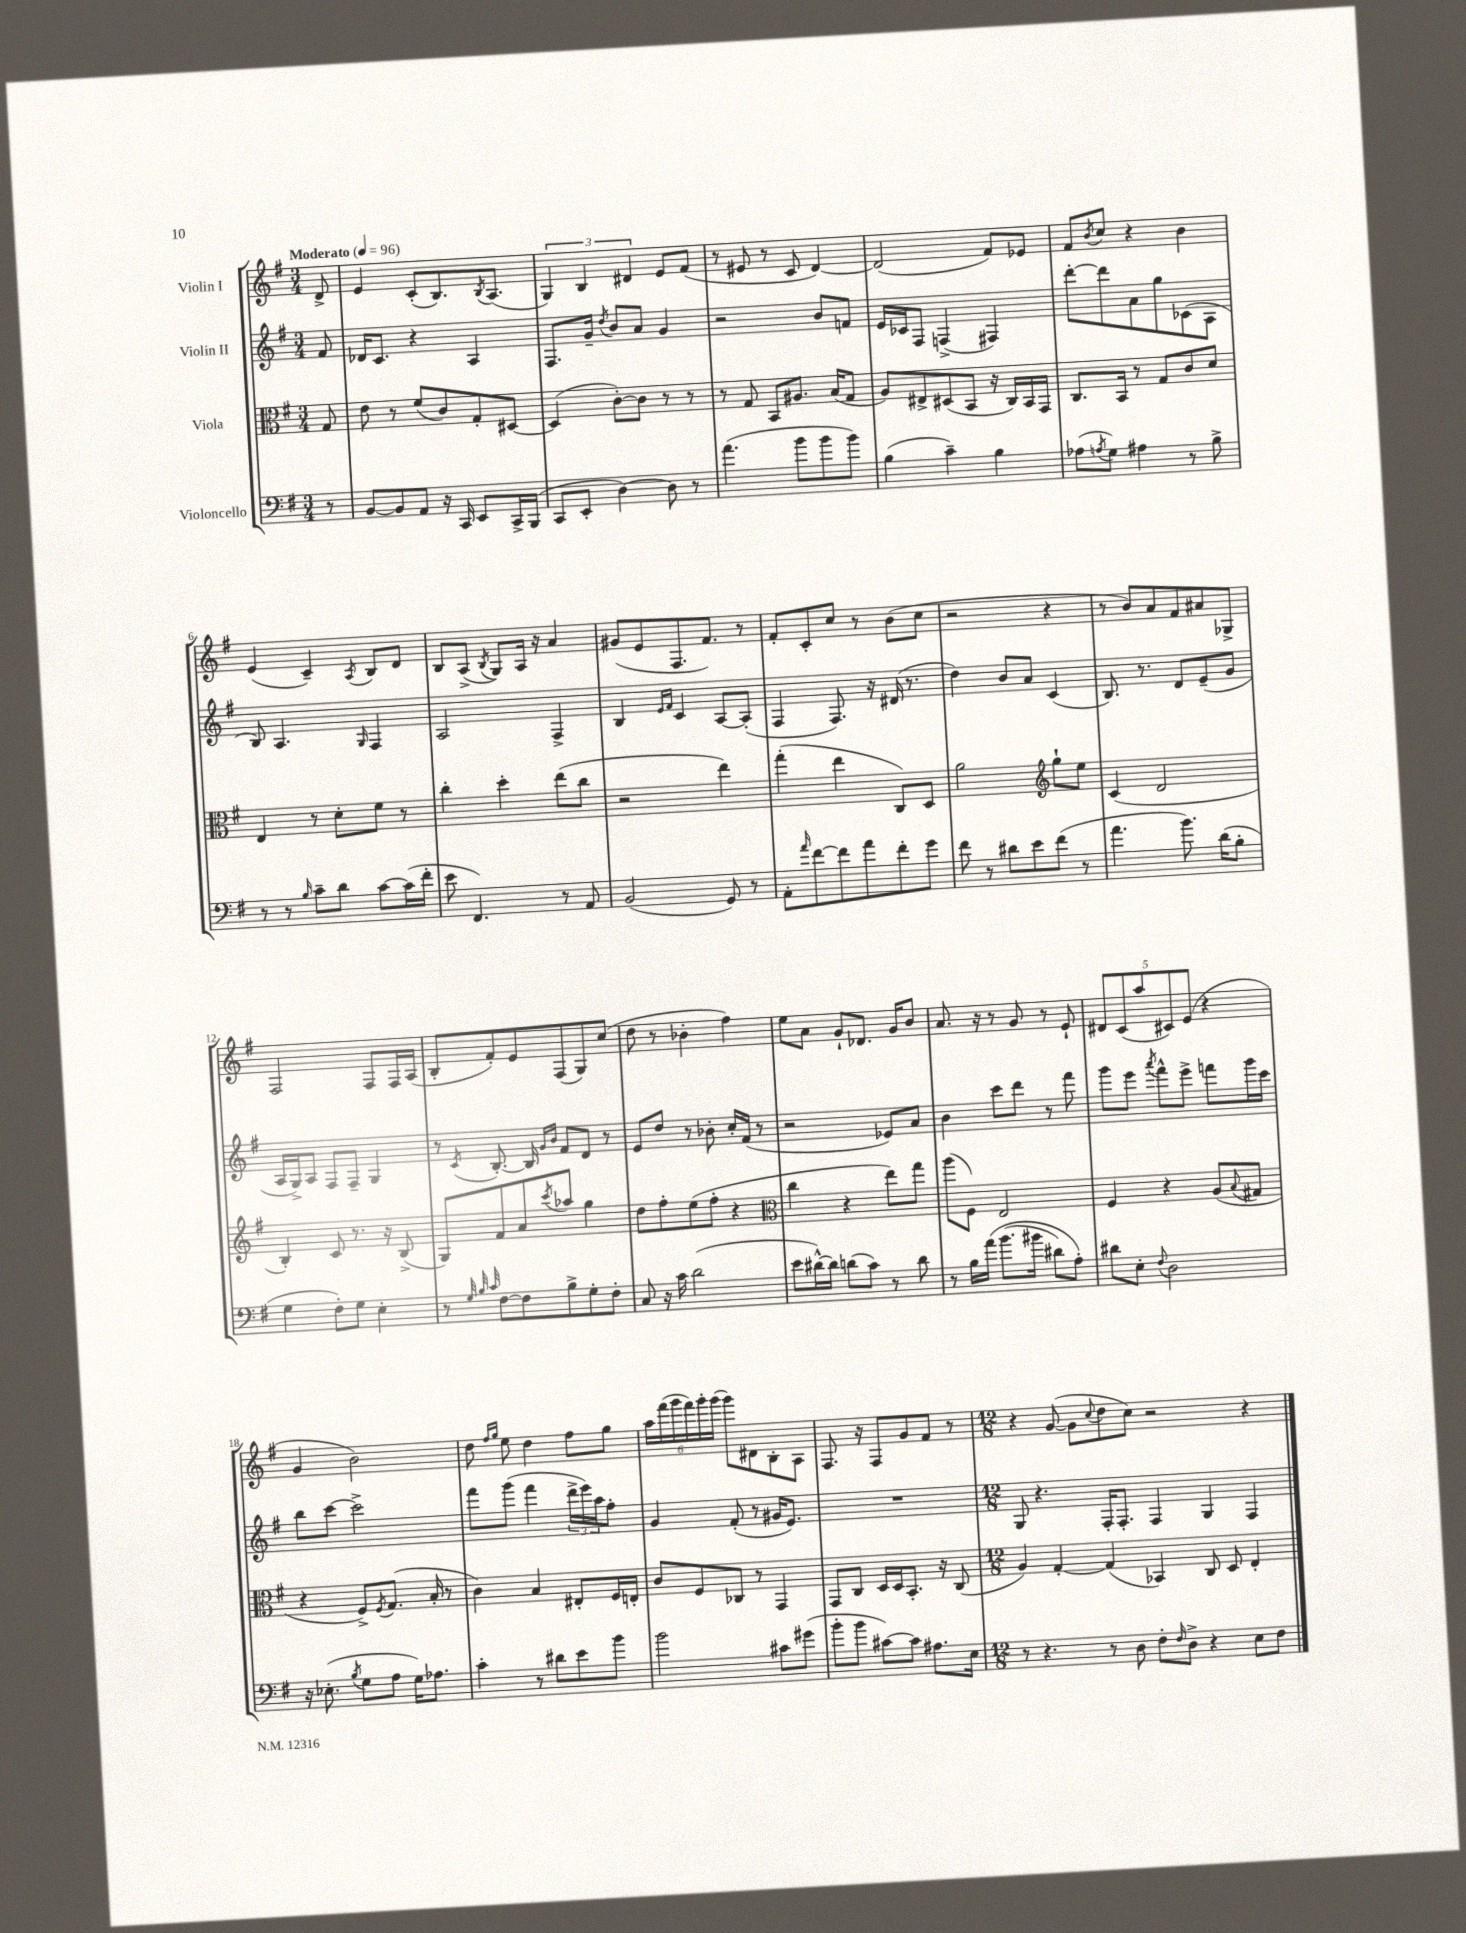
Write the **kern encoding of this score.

**kern	**kern	**kern	**kern
*part4	*part3	*part2	*part1
*staff4	*staff3	*staff2	*staff1
*I"Violoncello	*I"Viola	*I"Violin II	*I"Violin I
*clefF4	*clefC3	*clefG2	*clefG2
*k[f#]	*k[f#]	*k[f#]	*k[f#]
*M3/4	*M3/4	*M3/4	*M3/4
*MM96	*MM96	*MM96	*MM96
=	=	=	=
!	!	!	!LO:TX:a:B:t=Moderato
8r	8G/	8f#/	8d^/
=1	=1	=1	=1
[8BB/L	8e\	16d-X/KL	4e/
.	.	8.c/J	.
8BB/]	8r	.	.
8AA/J	(8f#/L	4r	(8c'/L
16r	8c/)	.	8.B/)
16CC/	.	.	.
8EE/L	8G'/	4A/	.
.	.	.	8qB/
.	.	.	(8.A/J
16CC^/L	[8D#X/J	.	.
(16BBB/JJ	.	.	.
=2	=2	=2	=2
8CC/L	(4D#/]	8.F#/L	6G/)
8EE'/J	.	.	.
.	.	.	6B/
.	.	16g~/Jk	.
.	.	8qdd/	.
[4D\)	[8c'\L)	8b/L	.
.	.	.	6d#X/
.	8c\J]	8a/J	.
8D\]	8r	4g/	8e/L
8r	8r	.	(8f#/J
=3	=3	=3	=3
(4.a\	8r	2r	8r
.	8G/	.	8e#X/
.	8BB/L	.	8r
8b\L	8.A#X/J	.	8c/
8b\	.	8b/L	[4d/)
.	(16B/KL	.	.
8b\J)	8G/J	8fn/J	.
=4	=4	=4	=4
(4B\	8A/L)	16e/LL	(2d/]
.	.	16c-X/J	.
.	8E#X^/	8F#/J	.
4c~\)	(8D#X/	(4Fn^/	.
.	8BB/J	.	.
4B\	16r	4F#X/)	8f#/L)
.	16C/LL)	.	.
.	16BB/	.	8e-X/J
.	16GG/JJ	.	.
=5	=5	=5	=5
(8A-X\L	8.C/L	[8ddd'\L	8f#/L
8qAn/	.	.	8qb/
8G\J)	.	8ddd\]	8cc/J
.	16BB/Jk	.	.
4A#X\	8r	8a\	4r
.	8G/L	8gg\	.
8r	8c/	(8c-X\	4b\
8B^\	8d/J	8A\J	.
!!LO:LB:g=z
=6	=6	=6	=6
8r	4E/	8B/)	(4e/
8r	.	4.A/	.
16qqB/	.	.	.
8c~\L	8r	.	4c~/)
8d\J	8d'\L	.	.
.	.	16qqG/	8qA/
[8c\L	8f#\J	4F#/	8B/L
(16c\L]	8r	.	8d/J
16f#'\JJ	.	.	.
=7	=7	=7	=7
8e\	4cc'\	2A/	8B/L
4.FF#/)	.	.	(8A^/J
.	.	.	8qB/
.	4dd'\	.	8G/L)
.	.	.	16A/Jk
.	.	.	16r
8r	(8ee\L	4F#^/	4a/
8AA/	8cc\J	.	.
=8	=8	=8	=8
(2BB/	2r	4B/	(8g#X/L
.	.	.	8e/
.	.	16qqe/LL	.
.	.	16qqf#/JJ	.
.	.	4c/	8.F#/
.	.	.	8.f#/J)
8GG/)	4ee\)	[8A/L	.
8r	.	(8A'/J]	8r
=9	=9	=9	=9
8AA'\L	(4gg'\	4F#/	8f#'/L
16qqa/	.	.	.
[8f#\	.	.	8c'/
8f#\]	4ee\	8.F#/)	8cc/J
8a\	.	.	8r
.	.	16r	.
8f#'\	8C/L)	(16d#X/	(8b\L
.	.	8.r	.
8g\J	8D/J	.	8cc\J
=10	=10	=10	=10
8f#\	2a\	4dd\)	2r
8r	.	.	.
8d#X\L	.	8b/L	.
8e\	.	8a/J	.
*	*clefG2	*	*
(8f#\J	8gg`\L	(4c/	4r
8r	8ee\J	.	.
=11	=11	=11	=11
4.a\	(4c/	8.B/)	8r
.	.	.	8b/L)
.	.	8.r	.
.	2d/	.	8a/
8.b\)	.	8d/L	8f#/
.	.	(8e~/	8a#X/
(16d\KL	.	.	.
8B'\J	.	8g/J	8G-X^/J
!!LO:LB:g=z
=12	=12	=12	=12
4G\	4B'/)	16A/LL	2F#/
.	.	16G^/J)	.
.	.	8A/J	.
8F#'\L)	8c/	8F#/L	.
8G\J	8.r	8F#~/J	.
4E'\	.	4G/	8F#/L
.	16r	.	.
.	(8B^/	.	16F#/L
.	.	.	(16A/JJ
=13	=13	=13	=13
8r	8G/L)	8r	8B'/L
32qqG/	.	.	.
32qqB/	.	.	.
32qqc/	.	8qc/	.
[8F#\L	8f#/	[8.B'/	8f#'/)
8F#\]	8a/	.	8e/
.	.	16B/]	.
.	.	16qqg/LL	.
.	8qccc/	16qqb/JJ	.
8B^\	8aa-X/J	8f#/L	(8F#/
8G'\	4gg\	8d/J	8G/)
8F#'\J	.	8r	(8cc/J
=14	=14	=14	=14
8C/	8dd\L	8e/L	8dd\
16r	8ff#'\	8dd/J	8r
16c\	.	.	.
(2d\	(8ee\	8r	4b-X'\
.	8ff#'\J	8b-X'\	.
.	4r	16cc'/LL	4ff#\)
.	.	(16f#/JJ	.
.	.	8r	.
=15	=15	=15	=15
*	*clefC3	*	*
8e\L	4cc\	2r	8ee\L
[16d#X^^\L)	.	.	8a\J
16d#\JJ]	.	.	.
(8dn\L	4r	.	8g`/L
8c\J)	.	.	8.d-X/J
8r	8ee\L)	8e-X/L)	.
.	.	.	16g/KL
8d\	8gg\J	8a/J	8b/J
=16	=16	=16	=16
8r	(8aa\L	4b\	8.a/
16B\LL	8F#\J)	.	.
(16a\JJ	.	.	16r
(8.b\L	2E/	8ccc\L	8r
.	.	8ddd\J	8g/
16b#X\Jk	.	.	.
8d#X\L)	.	8r	8r
8A'\J)	.	8fff#\	8e`/
=17	=17	=17	=17
8d#X\L	4F#/	8ggg\L	10d#X/L
.	.	.	(10c/
8E'\J	.	8eee\J	.
.	.	.	10aa/
8qqF#/	.	8qaaa/	.
2D\	4r	8fff#^^\L	.
.	.	.	10c#X/)
.	.	8eee^\J	.
.	.	.	(10e/J
.	(8A/L	8fffn\L	4r
.	8qqB/	.	.
.	8G#X/J	16ggg\L	.
.	.	16ccc\JJ	.
!!LO:LB:g=z
=18	=18	=18	=18
16r	4r	8bb\L	4g/
(8.E-X'\	.	.	.
.	.	[8ccc\J	.
8qB/	.	.	.
8G\L	8F#^/L)	2ccc^\]	2b\)
.	8qF#/	.	.
8A\J	(8.G/J	.	.
16G\KL)	.	.	.
8.A-X\J	16B'/	.	.
.	8r	.	.
=19	=19	=19	=19
4c'\	4c\)	8fff#\L	8dd\
.	.	.	16qqff#/LL
.	.	.	16qqgg/JJ
.	.	(8ggg\J	8ee\
8r	4B/	4fff#\	4dd\
8d#X\L	.	.	.
8e\	8E#X'/L	24ddd^\LL	8ff#\L
.	.	24eee\)	.
.	.	24aa\J	.
8b\J	16F#/L	8ff#'\J	8gg\J
.	16En'/JJ	.	.
=20	=20	=20	=20
2b\	8c/L	4g/	24aa\LL
.	.	.	(24fff#\
.	.	.	24ggg\
.	8F#/	.	24fff#\)
.	.	.	24ggg'\
.	.	.	(24ggg\JJ
.	8C-X/J	(8f#'/	8ggg\L)
.	8r	8r	8d#X\
8c#X\L	4GG/	16g#X/KL	8B'\
.	.	8.e/J)	.
(8g#X\J	.	.	8A\J
=21	=21	=21	=21
8b'\L	8GG/L	2.r	8.F#/
8b\J	8C/J	.	.
.	.	.	16r
[8c#X\L)	16D/LL	.	8F#/L
.	16D/J	.	.
8c#\J]	8.BB'/J	.	8g/
8.A#X\L	.	.	8f#/J
.	16r	.	.
.	(8C/	.	8r
16E\Jk	.	.	.
=22	=22	=22	=22
*M12/8	*M12/8	*M12/8	*M12/8
8r	4A/)	8G/	4r
4.r	.	4.r	.
.	[4G'/	.	([8g/
.	.	.	8g\L]
.	.	.	8qqcc/
8r	(4G/]	16F#'/KL	8dd\
.	.	8.F#'/J	.
8D\	.	.	8cc\J)
8F#'\L	4BB-X/)	4F#/	2r
16qqF#/	.	.	.
8D^\J	.	.	.
4r	8C/	4G/	.
.	8D/	.	.
8E\L	4E'/	4F#/	4r
8F#\J	.	.	.
==	==	==	==
*-	*-	*-	*-
